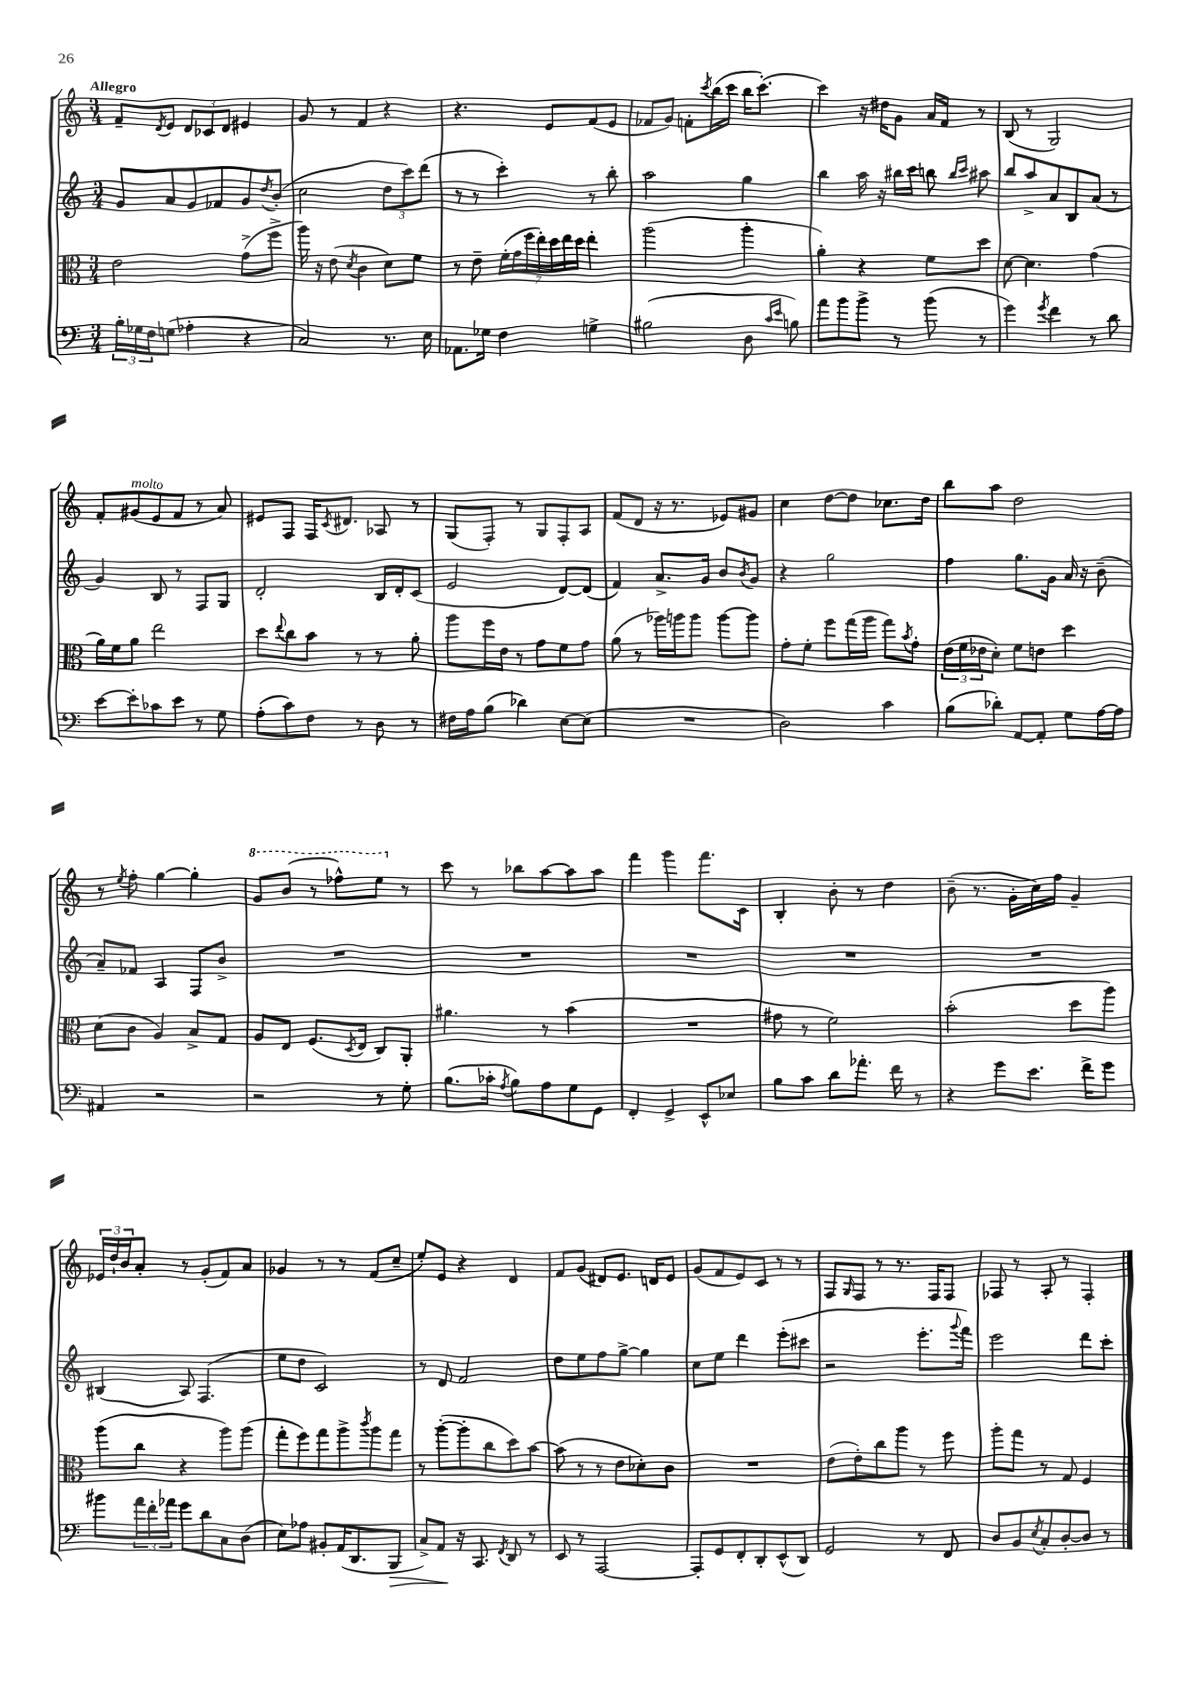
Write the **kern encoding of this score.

**kern	**kern	**kern	**kern
*staff4	*staff3	*staff2	*staff1
*clefF4	*clefC3	*clefG2	*clefG2
*k[]	*k[]	*k[]	*k[]
*M3/4	*M3/4	*M3/4	*M3/4
24B'\LL	2e\	8g/L	8f~/L
24G-\	.	.	.
24F\J	.	.	.
.	.	.	8qd/
(8G\J	.	8a/	8e/J
4A-'\	.	8g/	12d/L
.	.	.	12c-/
.	.	8f-/	.
.	.	.	12d/J
4r	(8g^\L	8g/	4e#/
.	.	8qdd/	.
.	8ff^\J	(8b'/J	.
=	=	=	=
2C/)	16aa\)	2cc\	8g/
.	16r	.	.
.	(8e\	.	8r
.	8qd/	.	.
.	4c\	.	4f/
8.r	8d\L)	12dd\L	4r
.	.	12ccc\)	.
.	8f\J	.	.
.	.	(12ddd\J	.
16E\	.	.	.
=	=	=	=
8.AA-\L	8r	8r	4.r
.	8e~\	8r	.
16G-\Jk	.	.	.
4F\	(28f'\LL	4ccc'\)	.
.	28g\	.	.
.	28ff\	.	.
.	28ee'\)	.	.
.	.	.	8e/L
.	28dd\	.	.
.	28ee\	.	.
.	28dd\JJ	.	.
4G^\	4ee'\	8r	(8f/
.	.	8bb'\	8e/J
=	=	=	=
(2B#\	(2aa\	2aa\	8f-/L
.	.	.	8g/J)
.	.	.	8f'\L
.	.	.	8qccc/
.	.	.	(16bb\L
.	.	.	16ccc\JJ
8D\	4aa'\	4gg\	16bb\LK
.	.	.	[8.ccc'\J)
16qqc/LL	.	.	.
16qqe/JJ	.	.	.
8B\)	.	.	.
=	=	=	=
8a\L	4a'\)	4bb\	4ccc\]
8b\	.	.	.
8b^\J	4r	16aa\	16r
.	.	16r	16dd#\LK
8r	.	16bb#\LL	8g\J
.	.	16ccc\JJ	.
(8b\	8f\L	8bb\	16a/LL
.	.	.	16f/JJ
.	.	16qqbb/LL	.
.	.	16qqccc/JJ	.
8r	8dd\J	8aa#\	8r
=	=	=	=
4g\)	[8d\	8bb/L	(8B/
.	4.d\]	8aa^/	8r
8qg/	.	.	.
4f\	.	8a/	2G/)
.	.	8B/	.
8r	(4g\	(8a/J	.
8d\	.	8r	.
=	=	=	=
[8e\L	16a\LL)	4g/)	8f'/L
.	16f\J	.	.
8e'\]	8a\J	.	(8g#/
8c-\	2ee\	8B/	8e/
8e\J	.	8r	8f/J
8r	.	8F/L	8r
8G\	.	8G/J	8a/)
=	=	=	=
(8A'\L	8dd\L	2d'/	8e#/L
.	8qqee/	.	.
8c\)	8cc\	.	8F/J
8F\J	8b\J	.	16F/LK
.	.	.	8qc/
.	.	.	8.d#/J
8r	8r	.	.
8D\	8r	16B/LL	8A-/
.	.	16d'/J	.
8r	8a'\	(8c/J	8r
=	=	=	=
16F#\LL	8aa\L	2e/	(8G/L
16A\J	.	.	.
(8B\J	16ff\L	.	8F'/J)
.	16e\JJ	.	.
4d-\)	8r	.	8r
.	8g\L	.	8G/L
[8E\L	8f\	[8d/L)	8F'/
(8E\]J	8g\J	(8d/]J	8A/J
=	=	=	=
2.r	(8a\	4f/)	(8f/L
.	8r	.	8d/J
.	16aa-\LL)	8.a^/L	16r
.	16aa\J	.	8.r
.	8aa\J	.	.
.	.	16g/Jk	.
.	[8aa\L	8b/L	8e-/L)
.	.	8qb/	.
.	8aa\]J	8g/J	8g#/J
=	=	=	=
2D\)	8g'\L	4r	4cc\
.	8f'\J	.	.
.	8ff\L	2gg\	[8dd\L
.	(16gg\L	.	8dd\]J
.	16aa\JJ	.	.
4c\	8gg\L)	.	8.cc-\L
.	8qb/	.	.
.	8g'\J	.	.
.	.	.	16dd\Jk
=	=	=	=
(8B\L	(24e\LL	4ff\	8bb\L
.	24f\	.	.
.	24e-\J	.	.
8d-'\J)	8d'\J)	.	8aa\J
[8AA/L	8f\L	8.gg\L	2dd\
8AA'/]J	8e\J	.	.
.	.	16g\Jk	.
8G\L	4dd\	16a/	.
.	.	16r	.
[16A\L	.	(8b~\	.
16A\]JJ	.	.	.
=	=	=	=
4AA#/	(8d\L	8a~/L)	8r
.	.	.	8qee/
.	8c\J	8f-/J	8ff'\
2r	4A/)	4A/	[4gg\
.	8B^/L	8F/L	4gg'\]
.	8G/J	8b^/J	.
=	=	=	=
2r	8A/L	2.r	8gg/L
.	8E/J	.	(8bb/J
.	(8.F/L	.	8r
.	.	.	8fff-^^\L)
.	8qD/	.	.
.	16E/Jk	.	.
8r	8C/L)	.	8eee\J
8G'\	8AA'/J	.	8r
=	=	=	=
(8.B\L	4.a#\	2.r	8ccc\
.	.	.	8r
16c-'\Jk	.	.	.
8qA/	.	.	.
8B\L)	.	.	8bb-\L
8A\	8r	.	[8aa\
8G\	(4b\	.	8aa\]
8GG\J	.	.	8aa\J
=	=	=	=
4FF'/	2.r	2.r	4fff\
4GG^/	.	.	4ggg\
8EE^^/L	.	.	8.fff\L
8E-/J	.	.	.
.	.	.	16c\Jk
=	=	=	=
8B\L	8g#\	2.r	4B'/
8c\J	8r	.	.
8d\L	2f\)	.	8b'\
8.a-'\J	.	.	8r
.	.	.	4dd\
16f\	.	.	.
8r	.	.	.
=	=	=	=
4r	(2b'\	2.r	(8b~\
.	.	.	8.r
8g\L	.	.	.
.	.	.	16g'\LL
8.e\J	.	.	16cc\)
.	.	.	16ff\JJ
.	8dd\L	.	4g~/
16f^\LK	.	.	.
8g\J	8aa\J)	.	.
=	=	=	=
8b#\L	(8aa\L	(4B#/	24e-/LL
.	.	.	24dd`/
.	.	.	24b/J
24a\L	8cc\J	.	8a'/J
24f'\	.	.	.
24a-\JJ	.	.	.
8g\L	4r	8A/)	8r
8d\	.	(4.F/	(8g'/L
8C\	8aa\L)	.	8f/)
(8D\J	(8aa\J	.	8a/J
=	=	=	=
8E\L)	8gg'\L	8ee\L	4g-/
8A-\J	8ff\)	8dd\J	.
8BB#'/L	8gg\	2c/)	8r
(16AA/K	8aa^\	.	8r
8.DD/	.	.	.
.	8qccc/	.	.
.	8aa\	.	(8f/L
8BBB/J	8gg\J	.	8cc~/J
=	=	=	=
8C^/L)	8r	8r	8ee'/L)
8AA/J	([8aa'\L	8d/	8e/J
16r	8aa'\]	2f/	4r
8.CC/	.	.	.
.	8cc\	.	.
8qFF/	.	.	.
8DD/	8dd\)	.	4d/
8r	[8b\J	.	.
=	=	=	=
8EE/	(8b\]	8dd\L	8f/L
8r	8r	8ee\	(8g/J
[2AAA/	8r	8ff\	8d#/L)
.	8e\L	[8gg^\J	8.e/J
.	8d-'\)	4gg\]	.
.	.	.	16d/LK
.	8c\J	.	8e/J
=	=	=	=
8AAA'/]L	2.r	8cc\L	(8g/L
8GG/	.	8ee\J	8f/
8FF'/	.	4ddd\	8e/)
8DD'/	.	.	8c/J
(8EE^^/	.	(8eee'\L	8r
8DD/J)	.	8ccc#\J	8r
=	=	=	=
2GG/	(8e\L	2r	8F/L
.	.	.	16qqG/
.	8e'\)	.	8F/J
.	8cc\	.	8r
.	8aa\J	.	8.r
8r	8r	8.eee'\L	.
.	.	.	16F/LK
8FF/	8ff\	.	8F/J
.	.	8qqggg/	.
.	.	16fff\Jk)	.
=	=	=	=
8D/L	8aa'\L	2eee\	8F-/
8BB/	8gg\J	.	8r
8qE/	.	.	.
8C'/	8r	.	8A'/
[8D'/	8G/	.	8r
8D/]J	4F/	8ddd\L	4F-'/
8r	.	8ccc'\J	.
==	==	==	==
*-	*-	*-	*-
